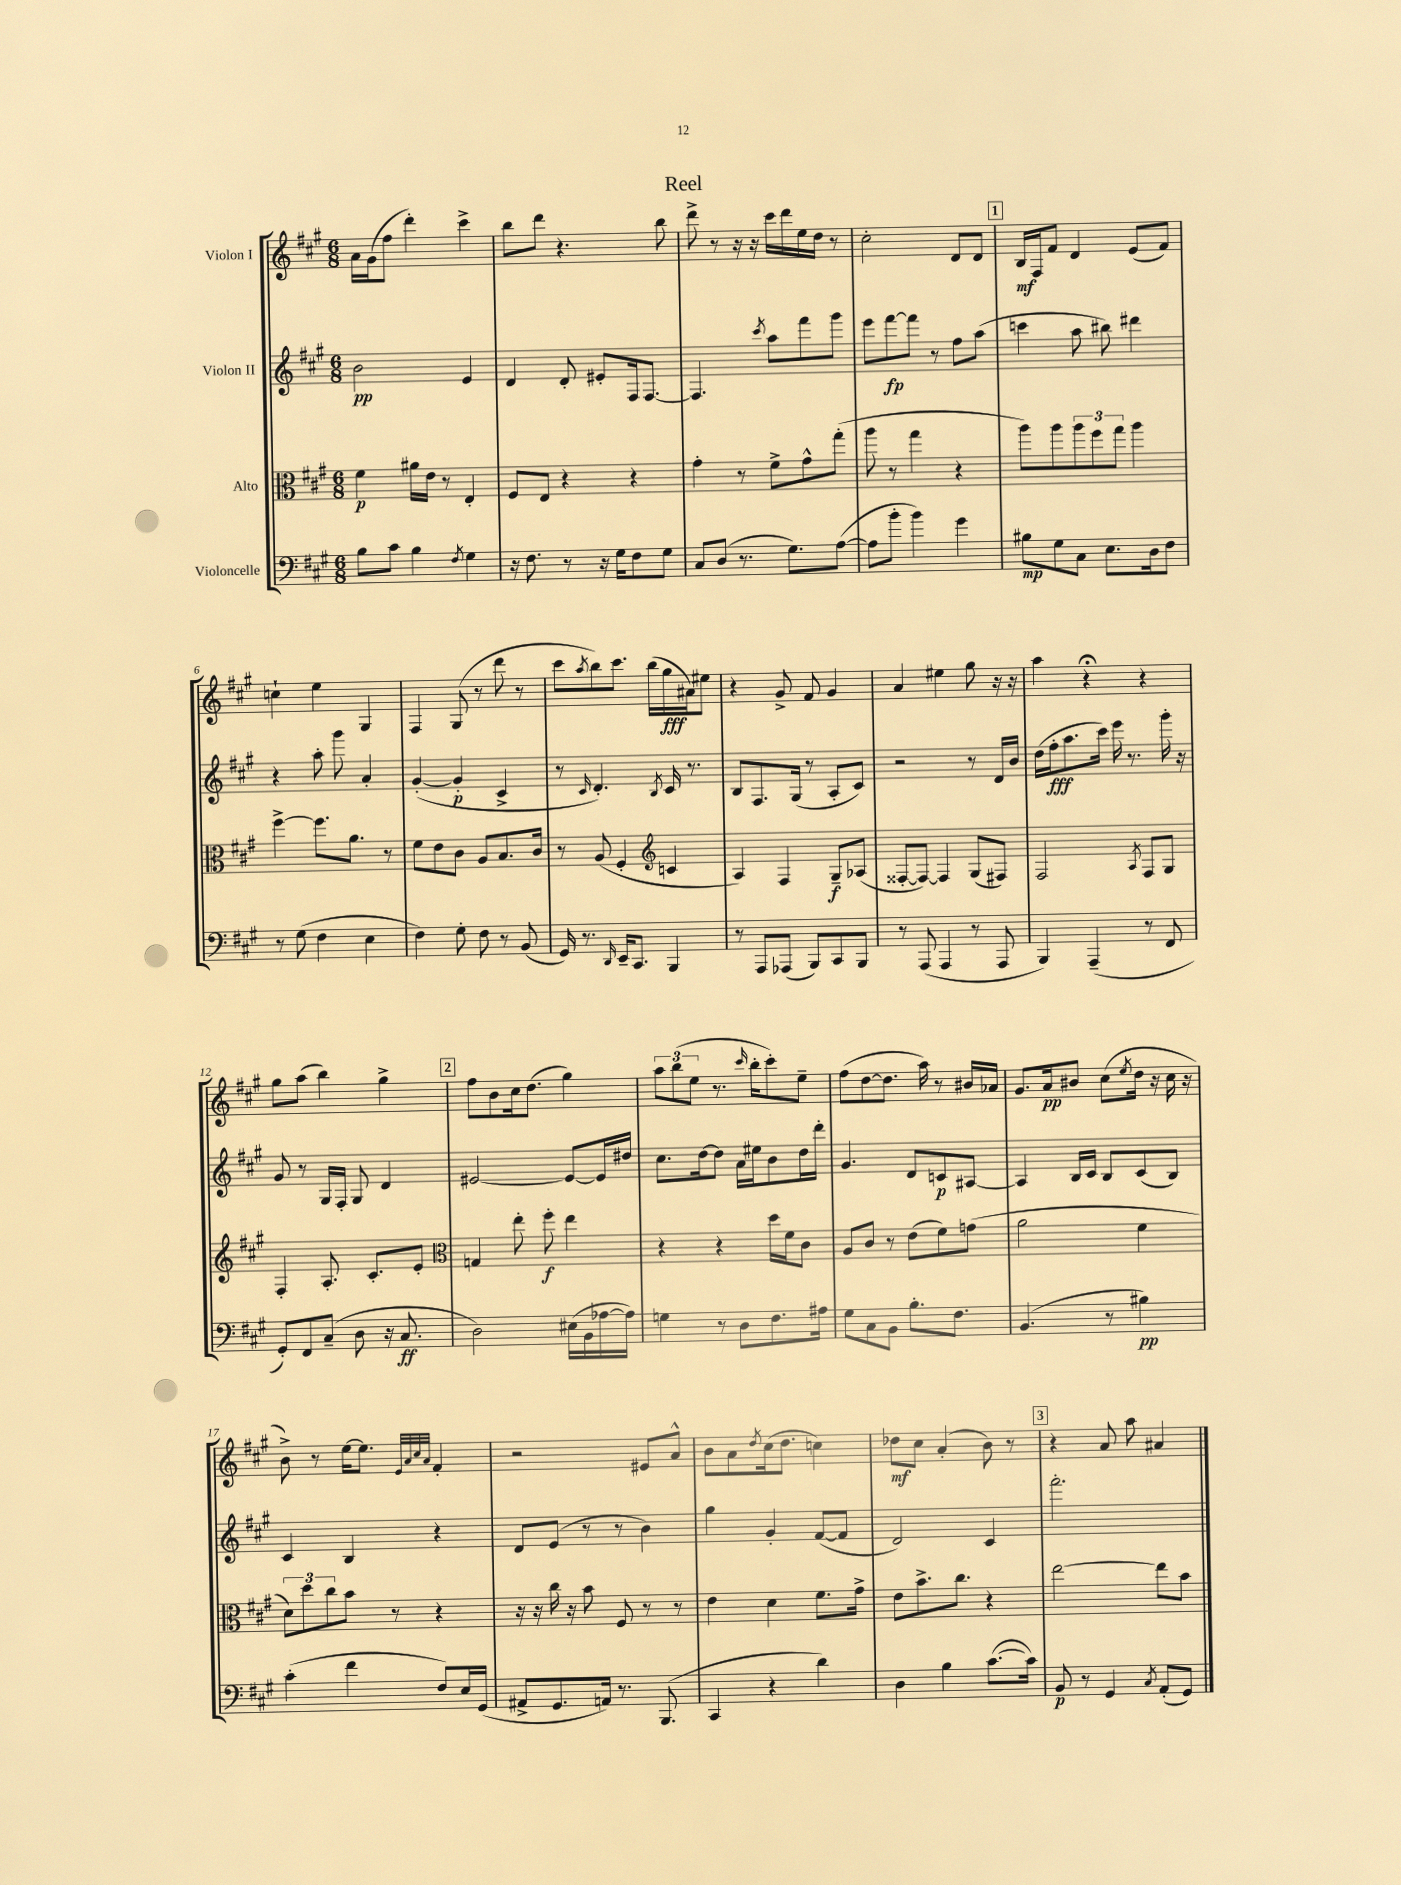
\header { title = "Reel" }
<<
\new StaffGroup <<
\new Staff = "s0" \with { instrumentName = "Violon I" } {
    \clef treble \key a \major \numericTimeSignature \time 6/8
    a'16 gis'16( fis''8 d'''4-.) cis'''4-> |
    b''8 d'''8 r4. b''8 |
    d'''8-> r8 r16 r16 cis'''16 d'''16 e''16 d''16 r8 |
    cis''2-. d'8 d'8 |
    \mark \markup { \box "1" } b16\mf fis16 fis'8 d'4 e'8( fis'8) |
    c''4-! e''4 gis4 |
    fis4 gis8( r8 d'''8 r8 |
    cis'''8 \acciaccatura { a''8 } b''8) cis'''8. b''16( gis''16\fff ais'16) eis''8 |
    r4 gis'8-> fis'8 gis'4 |
    a'4 eis''4 gis''8 r16 r16 |
    a''4 r4\fermata r4 |
    gis''8 a''8( b''4) gis''4-> |
    \mark \markup { \box "2" } fis''8 b'8 cis''16 d''8.( gis''4) |
    \tuplet 3/2 { a''8 b''8( e''8 } r8. \grace { cis'''16 } b''16-. cis'''8-.) e''8-- |
    fis''8( d''8~ d''8. a''16) r8 bis'16 aes'16 |
    gis'8. a'16\pp bis'8 cis''8( \acciaccatura { e''8 } d''16 r16 cis''16 r16 |
    b'8->) r8 e''16~ e''8. \grace { e'32 a'32 cis''32 a'32 } fis'4-. |
    r2 eis'8 a'8-^ |
    b'8 a'8 \acciaccatura { d''8 } cis''16( d''8. c''4) |
    des''8\mf cis''8 a'4-.( b'8) r8 |
    \mark \markup { \box "3" } r4 a'8 a''8 ais'4 \bar "|." |
}
\new Staff = "s1" \with { instrumentName = "Violon II" } {
    \clef treble \key a \major \numericTimeSignature \time 6/8
    b'2\pp e'4 |
    d'4 d'8-. eis'8-. fis16 fis8.~ |
    fis4. \acciaccatura { cis'''8 } a''8 fis'''8 gis'''8 |
    e'''8 fis'''8~\fp fis'''8 r8 fis''8 a''8( |
    \mark \markup { \box "1" } c'''4 a''8 bis''8) dis'''4 |
    r4 a''8-. gis'''8 a'4-. |
    gis'4~-.( gis'4-.\p cis'4-> |
    r8 \grace { cis'16 } d'4.-.) \acciaccatura { b8 } cis'16 r8. |
    b8 fis8. gis16( r8 a8-. cis'8) |
    r2 r8 d'16 b'16 |
    d''16( fis''16-.\fff a''8. cis'''16) e'''16 r8. gis'''16-. r16 |
    gis'8 r8 gis16 fis16-. gis8 d'4 |
    \mark \markup { \box "2" } eis'2~ eis'8~ eis'16 dis''16 |
    cis''8. d''16~ d''8 a'16 eis''16 b'8 d''16 d'''16-. |
    gis'4. d'8 c'8\p ais8~ |
    ais4 b16 cis'16 b8 cis'8( b8) |
    cis'4 b4 r4 |
    d'8 e'8( r8 r8 b'4) |
    gis''4 gis'4-. fis'8~( fis'8 |
    d'2) cis'4 |
    \mark \markup { \box "3" } fis'''2.-. \bar "|." |
}
\new Staff = "s2" \with { instrumentName = "Alto" } {
    \clef alto \key a \major \numericTimeSignature \time 6/8
    fis'4\p ais'16 e'16 r8 e4-. |
    fis8 e8 r4 r4 |
    gis'4-. r8 fis'8-> gis'8-^ gis''8-.( |
    a''8 r8 gis''4 r4 |
    \mark \markup { \box "1" } a''8) a''8 \tuplet 3/2 { a''8 fis''8 gis''8 } a''4 |
    fis''4~-> fis''8. a'8. r8 |
    fis'8 e'8 cis'8 a8 b8. cis'16 |
    r8 a8( fis4-. \clef treble c'4 |
    a4) fis4 gis8--\f aes8( |
    fisis8~-. fisis8~) fisis4 gis8( fis8) |
    fis2 \acciaccatura { a8 } fis8 gis8 |
    fis4-. a8.-. cis'8.-. e'8-. |
    \mark \markup { \box "2" } \clef alto g4 e''8-. fis''8-.\f e''4 |
    r4 r4 d''16 fis'16 cis'8 |
    a8 cis'8 r8 e'8( fis'8) g'8( |
    a'2 fis'4 |
    \tuplet 3/2 { d'8) d''8 cis''8 } b'8 r8 r4 |
    r16 r16 cis''16 r16 b'8 fis8 r8 r8 |
    e'4 d'4 fis'8. gis'16-> |
    e'8 b'8.-> cis''8. r4 |
    \mark \markup { \box "3" } e''2~ e''8 b'8 \bar "|." |
}
\new Staff = "s3" \with { instrumentName = "Violoncelle" } {
    \clef bass \key a \major \numericTimeSignature \time 6/8
    b8 cis'8 b4 \acciaccatura { fis8 } gis4 |
    r16 fis8. r8 r16 gis16 fis8 gis8 |
    cis8 d8( r8. gis8.) a8~( |
    a8 b'8-. b'4) gis'4 |
    \mark \markup { \box "1" } bis8\mp gis8 cis8 e8. d16 fis8 |
    r8 gis8( fis4 e4 |
    fis4) gis8-. fis8 r8 b,8( |
    gis,16) r8. \grace { d,16 } e,16-- cis,8. b,,4 |
    r8 a,,8 aes,,8( b,,8) cis,8 b,,8 |
    r8 a,,8( a,,4 r8 a,,8 |
    b,,4) a,,4--( r8 fis,8 |
    gis,8-.) fis,8 cis8--( d8 r16 cis8.\ff |
    \mark \markup { \box "2" } d2) eis16( b,16 aes16~ aes16) |
    g4 r8 d8 fis8. ais16 |
    gis8 cis8 b,8 b8.-. fis8. |
    b,4.( r8 bis4\pp) |
    cis'4-.( fis'4 fis8) e16 gis,16( |
    ais,8-> gis,8. a,16) r8. b,,8.( |
    cis,4 r4 d'4) |
    d4 b4 cis'8.~( cis'16) |
    \mark \markup { \box "3" } b,8\p r8 gis,4 \acciaccatura { cis8 } a,8-.( gis,8) \bar "|." |
}
>>
>>
